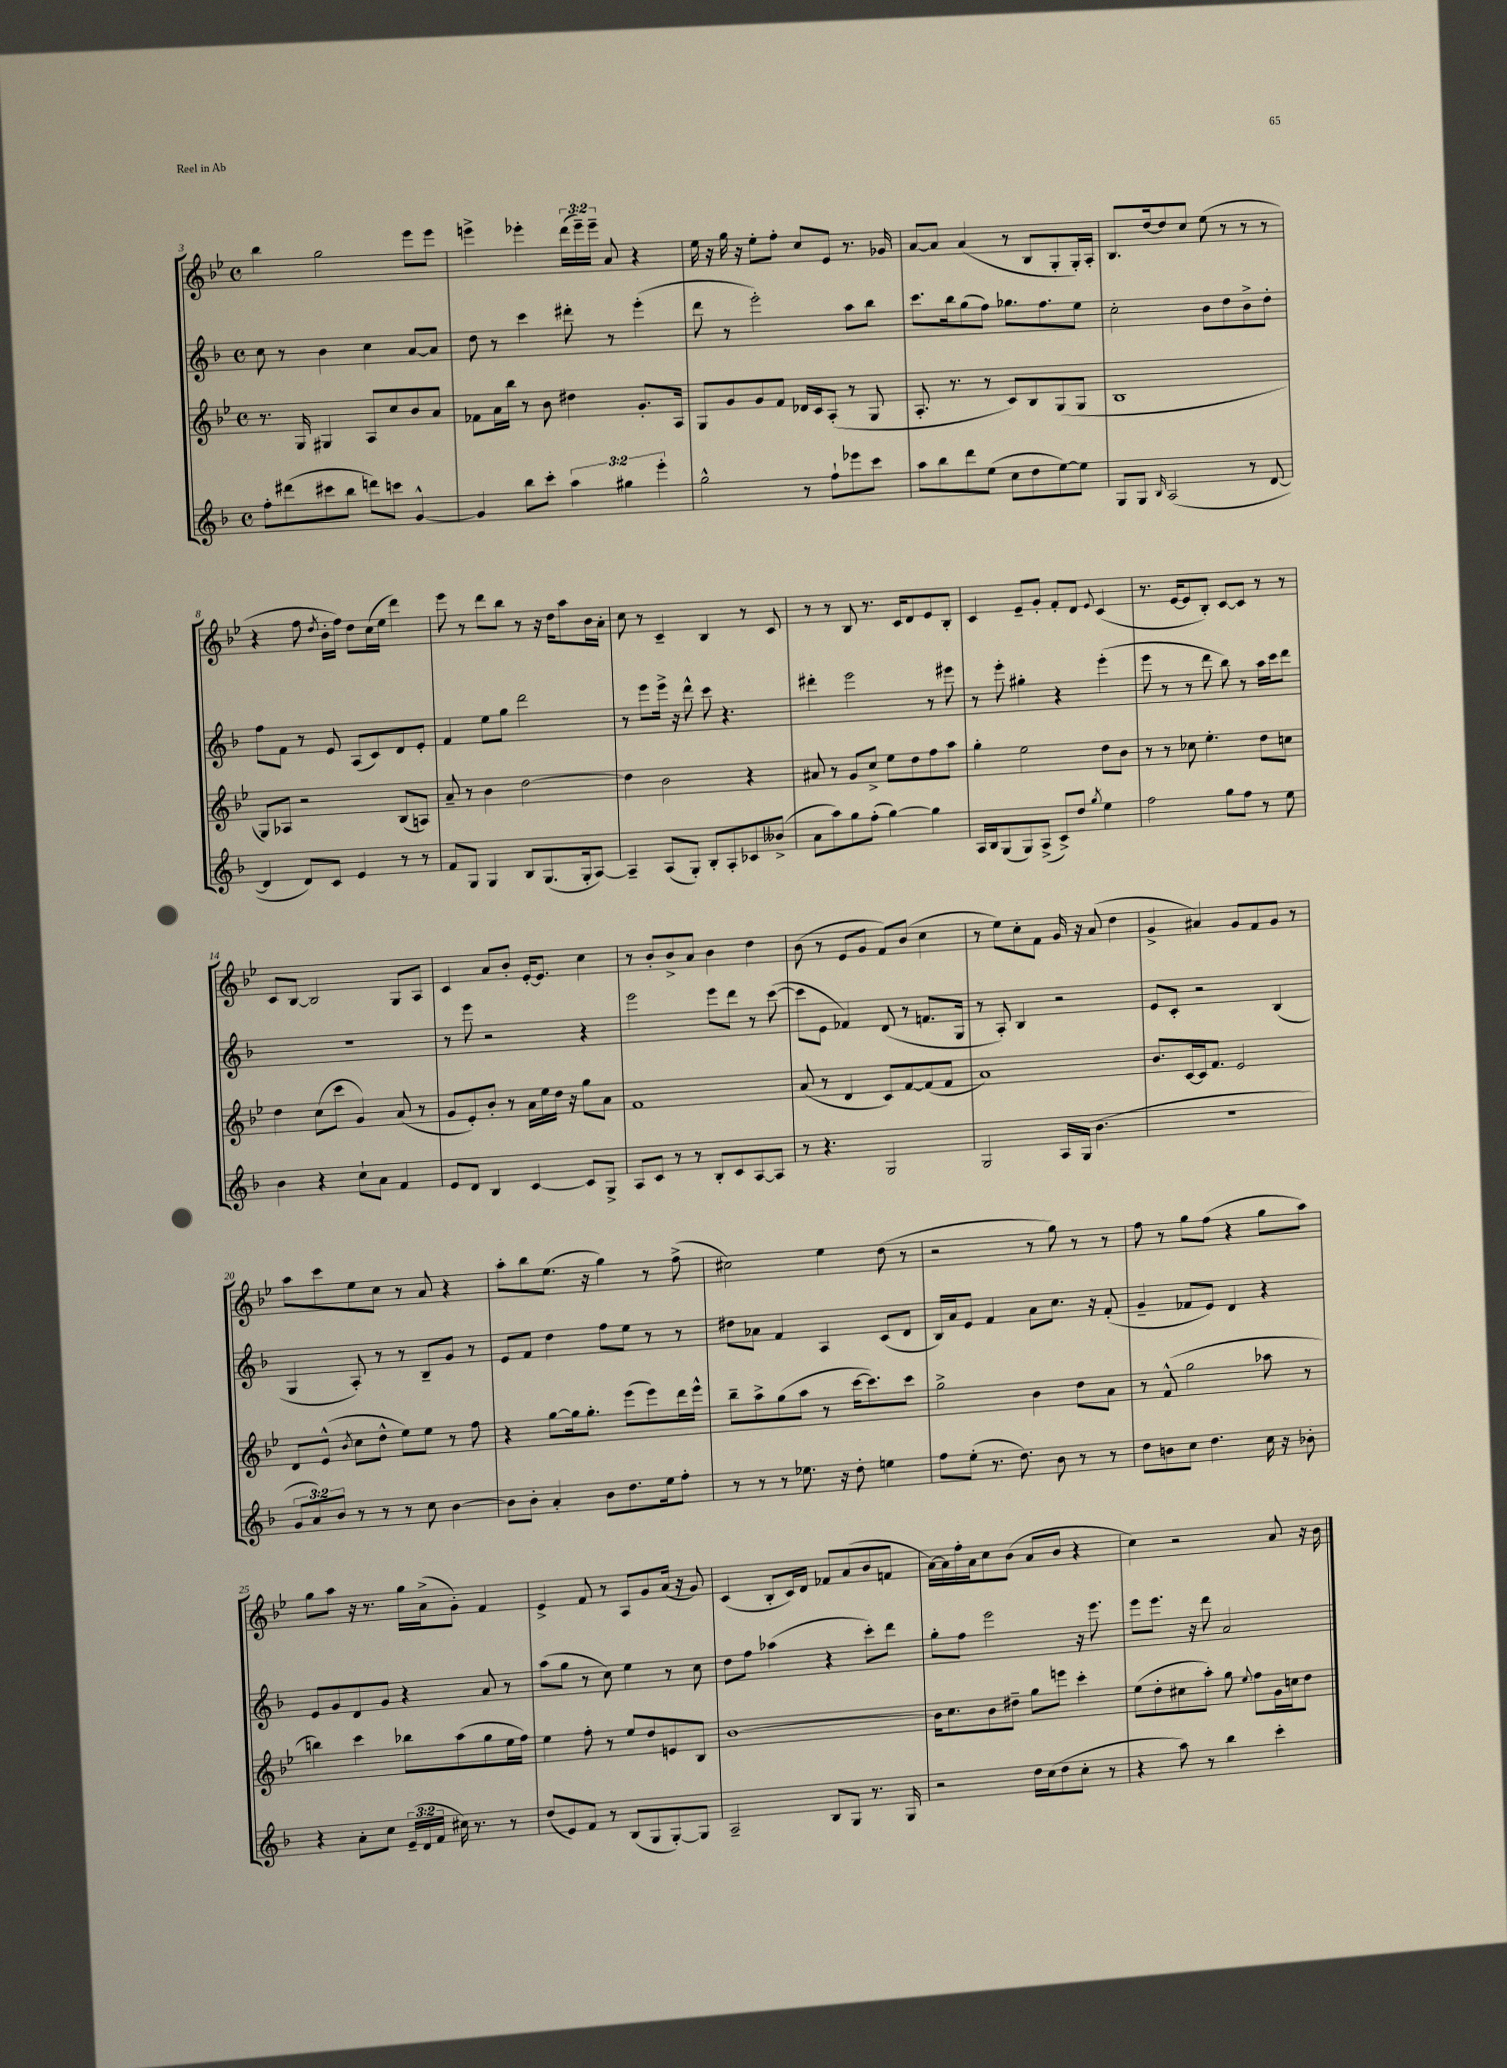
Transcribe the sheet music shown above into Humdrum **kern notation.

**kern	**kern	**kern	**kern
*staff4	*staff3	*staff2	*staff1
*clefG2	*clefG2	*clefG2	*clefG2
*k[b-]	*k[b-e-]	*k[b-]	*k[b-e-]
*M4/4	*M4/4	*M4/4	*M4/4
*met(c)	*met(c)	*met(c)	*met(c)
8ff'\L	8.r	8cc\	4bb-\
(8ddd#\	.	8r	.
.	16G/	.	.
8ccc#\	4G#/	4b-\	2gg\
8bb-\J	.	.	.
8ddd\L)	8A/L	4cc\	.
8ccc\J	8cc/	.	.
[4g^^/	8b-/	[8a/L	8eee-\L
.	8a/J	8a/]J	8eee-\J
=	=	=	=
4g/]	8f-\L	8dd\	4eee^\
.	16a\L	8r	.
.	16bb-\JJ	.	.
8bb-\L	8r	4ccc\	4eee-'\
8ccc'\J	8b-\	.	.
6aa\	4dd#\	8ddd#'\	(24ddd\LL
.	.	.	24eee-~\)
.	.	.	24eee-~\JJ
.	.	8r	8a/
6gg#\	.	.	.
.	8.g'/L	(4eee'\	4r
6eee'\	.	.	.
.	16A/Jk	.	.
=	=	=	=
2gg^^\	8G/L	8ddd\	16ee-\
.	.	.	16r
.	8g/	8r	16gg\
.	.	.	16r
.	8g/	2eee'\)	8ee-'\L
.	8f/J	.	8ff'\J
8r	16d-/LL	.	8cc/L
.	16c/J	.	.
8ff`\L	(8A'/J	.	8e-/J
8eee-\	8r	8aa\L	8.r
8ccc\J	8G/	8bb-\J	.
.	.	.	16g-/
=	=	=	=
8aa\L	8.A'/	8.ccc\L	[8a/L
8bb-\	.	.	8a/]J
.	8.r	16bb-\k	.
8ddd\	.	(8gg\	(4a/
(8ee\J	8r	8ff\J)	.
8cc\L	8c/L)	8.gg-\L	8r
8dd\	8B-/	.	8B-/L
.	.	8.ff\	.
[8ee\)	(8G/	.	8G'/
8ee\]J	8G/J	8ee\J	16G'/L)
.	.	.	16A'/JJ
=	=	=	=
8G/L	1B-	2cc'\	8.B-/L
8G/J	.	.	.
.	.	.	[16dd/k
16qqB-/	.	.	.
(2A/	.	.	8dd/]
.	.	.	8cc/J
.	.	8b-\L	(8ee-\
.	.	8dd\	8r
8r	.	8b-^\	8r
[8d/	.	8dd'\J	8r
=	=	=	=
4d/]	8G/L)	8ff\L	4r
.	8A-/J	8f\J	.
8d/L)	2r	8r	8ff\
.	.	.	8qdd/
8c/J	.	8e/	16b-'\LL
.	.	.	16ff\JJ)
4e/	.	(8A/L	8dd\L
.	.	8c/)	(16cc\L
.	.	.	16ee-\JJ
8r	(8B-/L	8d/	4ddd\)
8r	8A/J)	8e'/J	.
=	=	=	=
8f/L	8a~/	4f/	8eee-\
8G/J	8r	.	8r
4G/	4b-\	8ee\L	8ddd\L
.	.	8gg\J	8bb-\J
8B-/L	[2dd\	2ddd\	8r
(8.G/	.	.	16r
.	.	.	16dd\LK
.	.	.	8aa\
16G'/k	.	.	.
[8A/J)	.	.	16b-\L
.	.	.	16a'\JJ
=	=	=	=
4A~/]	4dd\]	8r	8cc\
.	.	8eee\L	8r
(8A/L	2b-\	16eee^\Jk	4c~/
.	.	16r	.
8G'/J)	.	8ddd^^\	.
8B-'/L	.	8ccc\	4B-/
8A'/	.	4.r	.
8c-/	4r	.	8r
(8b--^/J	.	.	8c/
=	=	=	=
8a\L	8a#/	4ddd#'\	8r
8aa\)	8r	.	8r
8gg\	8g/L	2eee\	8B-/
(8ff'\J	8cc^/J	.	8.r
[4gg\)	8ee-\L	.	.
.	.	.	16c/LK
.	8dd\	.	8d/
4gg\]	8ff\	8r	8e-/
.	8aa\J	8eee#\	8B-'/J
=	=	=	=
16A/LL	4gg'\	8r	4c/
16B-/J	.	.	.
(8G/	.	8eee'\	.
8G/)	2ee-\	4gg#'\	8e-~/L
(8A^/J	.	.	8g'/J
8c^/L)	.	4r	8f'/L
8dd/J	.	.	8d/J
8qgg/	.	.	8qqe-/
4ee\	8dd\L	(4eee'\	(4c/
.	8b-\J	.	.
=	=	=	=
2ff\	8r	8eee\	8.r
.	8r	8r	.
.	.	.	[16e-/LK
.	8cc-\	8r	8e-/]
.	4.ee-'\	8ddd\	8B-'/J)
8gg\L	.	8bb-\)	[8c/L
8ff\J	.	8r	8c/]J
8r	8dd\L	16aa\LL	8r
.	.	16ccc\J	.
8ee\	8cc\J	8ddd\J	8r
=	=	=	=
4b-\	4dd\	1r	8c/L
.	.	.	[8B-/J
4r	(8cc\L	.	2B-/]
.	8ccc\J	.	.
8cc`\L	4g/)	.	.
8a\J	.	.	.
4f/	(8a/	.	8G/L
.	8r	.	8A/J
=	=	=	=
8e/L	8g/L	8r	4c/
8d/J	8e-'/)	8eee\	.
4B-/	8b-'/J	2r	8a/L
.	8r	.	8b-'/J
[4c/	16a\LL	.	[16e-'/LK
.	16ee-\	.	8.e-/]J
.	16dd\JJ	.	.
.	16r	.	.
8c/]L	8gg\L	4r	4cc\
8G^/J	8a\J	.	.
=	=	=	=
8A/L	1f	2eee\	8r
8c/J	.	.	8b-'/L
8r	.	.	8b-^/
8r	.	.	8a/J
8B-'/L	.	8eee\L	4b-\
8c/	.	8ddd\J	.
[8A/	.	8r	4dd\
8A/]J	.	([8ccc\	.
=	=	=	=
8r	(8a/	8ccc\]L	(8b-\
4.r	8r	8e\J	8r
.	4d/	4f-/)	8e-/L
.	.	.	8g/J
2G/	8c/L)	(8d/	8f/L)
.	[8f/	8r	(8b-/J
.	(8f/]	8.f/L	4cc\
.	8f/J	.	.
.	.	16G/Jk	.
=	=	=	=
2G/	1a)	8r	8r
.	.	8A'/)	8ee-\L)
.	.	4B-/	8cc'\
.	.	.	8f\J
16A/LL	.	2r	16g/
(16G/JJ	.	.	16r
4.b-\	.	.	(8a/
.	.	.	4dd\
=	=	=	=
1r	8.b-/L	8e/L	4g^/
.	.	8c'/J	.
.	[16c/L	.	.
.	16c/]J	2r	4a#/)
.	8.f/J	.	.
.	2e-/	.	8g/L
.	.	.	8f/
.	.	(4B-/	8g/J
.	.	.	8r
=	=	=	=
12g/L	8d/L	4G/	8aa\L
12a/)	.	.	.
.	(8e-^^/J	.	8ccc\
12b-/J	.	.	.
.	8qb-/	.	.
8r	8cc\L	8A'/)	8ee-\
8r	8dd^^\J	8r	8cc\J
8r	8ee-\L)	8r	8r
8cc\	8ee-\J	8B-~/L	8a/
[4b-\	8r	8g/J	4r
.	8ff\	8r	.
=	=	=	=
8b-\]L	4r	8e/L	8aa'\L
8b-'\J	.	8f/J	8bb-\
4a'/	[8gg\L	4dd\	(8.ee-\J
.	16gg\]k	.	.
.	8.gg'\J	.	16r
8b-\L	.	8ff\L	4gg\)
8.dd\	(8eee-\L	8ee\J	.
.	8eee-\)	8r	8r
16ee\k	.	.	.
8ff'\J	16ddd\L	8r	(8ff^\
.	16eee-^^\JJ	.	.
=	=	=	=
8r	8bb-~\L	8dd#\L	2cc#\)
8r	8aa^\	8a-\J	.
8r	(8gg\	4f/	.
8.ee-\	8aa\J	.	.
.	8r	4A/	4ee-\
16r	.	.	.
8dd'\	[16ccc\LK	.	.
.	8.ccc\])	.	.
4ee\	.	(8c/L	(8dd\
.	8ccc\J	8d/J	8r
=	=	=	=
8ff\L	2gg^\	16B-/LL)	2r
.	.	16a/J	.
(8ee'\J	.	8e/J	.
8.r	.	4f/	.
8.dd\)	.	.	.
.	4b-\	8a\L	8r
8b-\	.	8.cc\J	8gg\)
8r	8dd\L	.	8r
.	.	16r	.
8r	8a\J	(8f'/	8r
=	=	=	=
8dd\L	8r	4g~/	8ff\
8b\	(8f^^/	.	8r
8cc\J	2gg\	8f-/L	8gg\L
4.dd\	.	8e/J)	(8ff\J
.	.	4d/	4r
16cc\	8aa-\	4r	8gg\L
16r	.	.	.
8b-'\	8r	.	8aa\J)
=	=	=	=
4r	4bb\)	8e/L	8gg\L
.	.	8g/	8aa\J
8a'\L	4ccc\	8d/	16r
.	.	.	8.r
8cc\J	.	8g/J	.
(24e~/LL	8bb-\L	4r	16gg\LL
24d/	.	.	.
.	.	.	(16a^\J
24f/JJ	.	.	.
16cc#\)	(8aa\	.	8g'\J)
8.r	.	.	.
.	8gg\	8a/	4f/
8r	16ee-\L	8r	.
.	16ff\JJ)	.	.
=	=	=	=
(8dd/L	4ee-\	(8aa\L	4e-^/
8e/)	.	8gg\J	.
8f/J	8ff'\	8r	8f/
8r	8r	8cc\)	8r
(8B-/L	8ee-/L	4ee\	8A/L
8G/	8dd/	.	8g/
[8G'/)	8e/	8r	(16a/Jk
.	.	.	16r
8G/]J	8B-/J	8cc\	8g/)
=	=	=	=
2A~/	[1b-	8dd\L	(4c/
.	.	8ff\J	.
.	.	(4aa-\	8B-'/L
.	.	.	16c/L)
.	.	.	16d/JJ
8B-/L	.	4r	8f-/L
8G/J	.	.	(8a/
8.r	.	8ccc'\L)	8b-/
.	.	8ddd\J	8f/J
16G/	.	.	.
=	=	=	=
2r	16b-\]LK	8gg'\L	[16a\LL)
.	8.cc\	.	16a\]
.	.	8ff\J	16ff'\
.	.	.	16a\J
.	8b-\	2eee\	8cc\
.	8dd#~\J	.	(8b-\J
16dd\LL	8gg\L	.	8a/L
(16cc\J	.	.	.
8dd\	8eee\J	.	8b-/J
8cc'\J	4ccc'\	16r	4r
.	.	8.eee\	.
8r	.	.	.
=	=	=	=
4r	(8ee-\L	8eee\L	4cc\)
.	8dd'\	8.eee\J	.
8aa\)	8cc#\	.	2r
.	.	16r	.
8r	8aa'\J)	8ddd\	.
4bb-\	8gg\	2a/	.
.	8qqee-/	.	.
.	8ff\L	.	.
4ccc'\	16g\L	.	8a/
.	16cc\J	.	.
.	8dd\J	.	16r
.	.	.	16b-\
==	==	==	==
*-	*-	*-	*-
